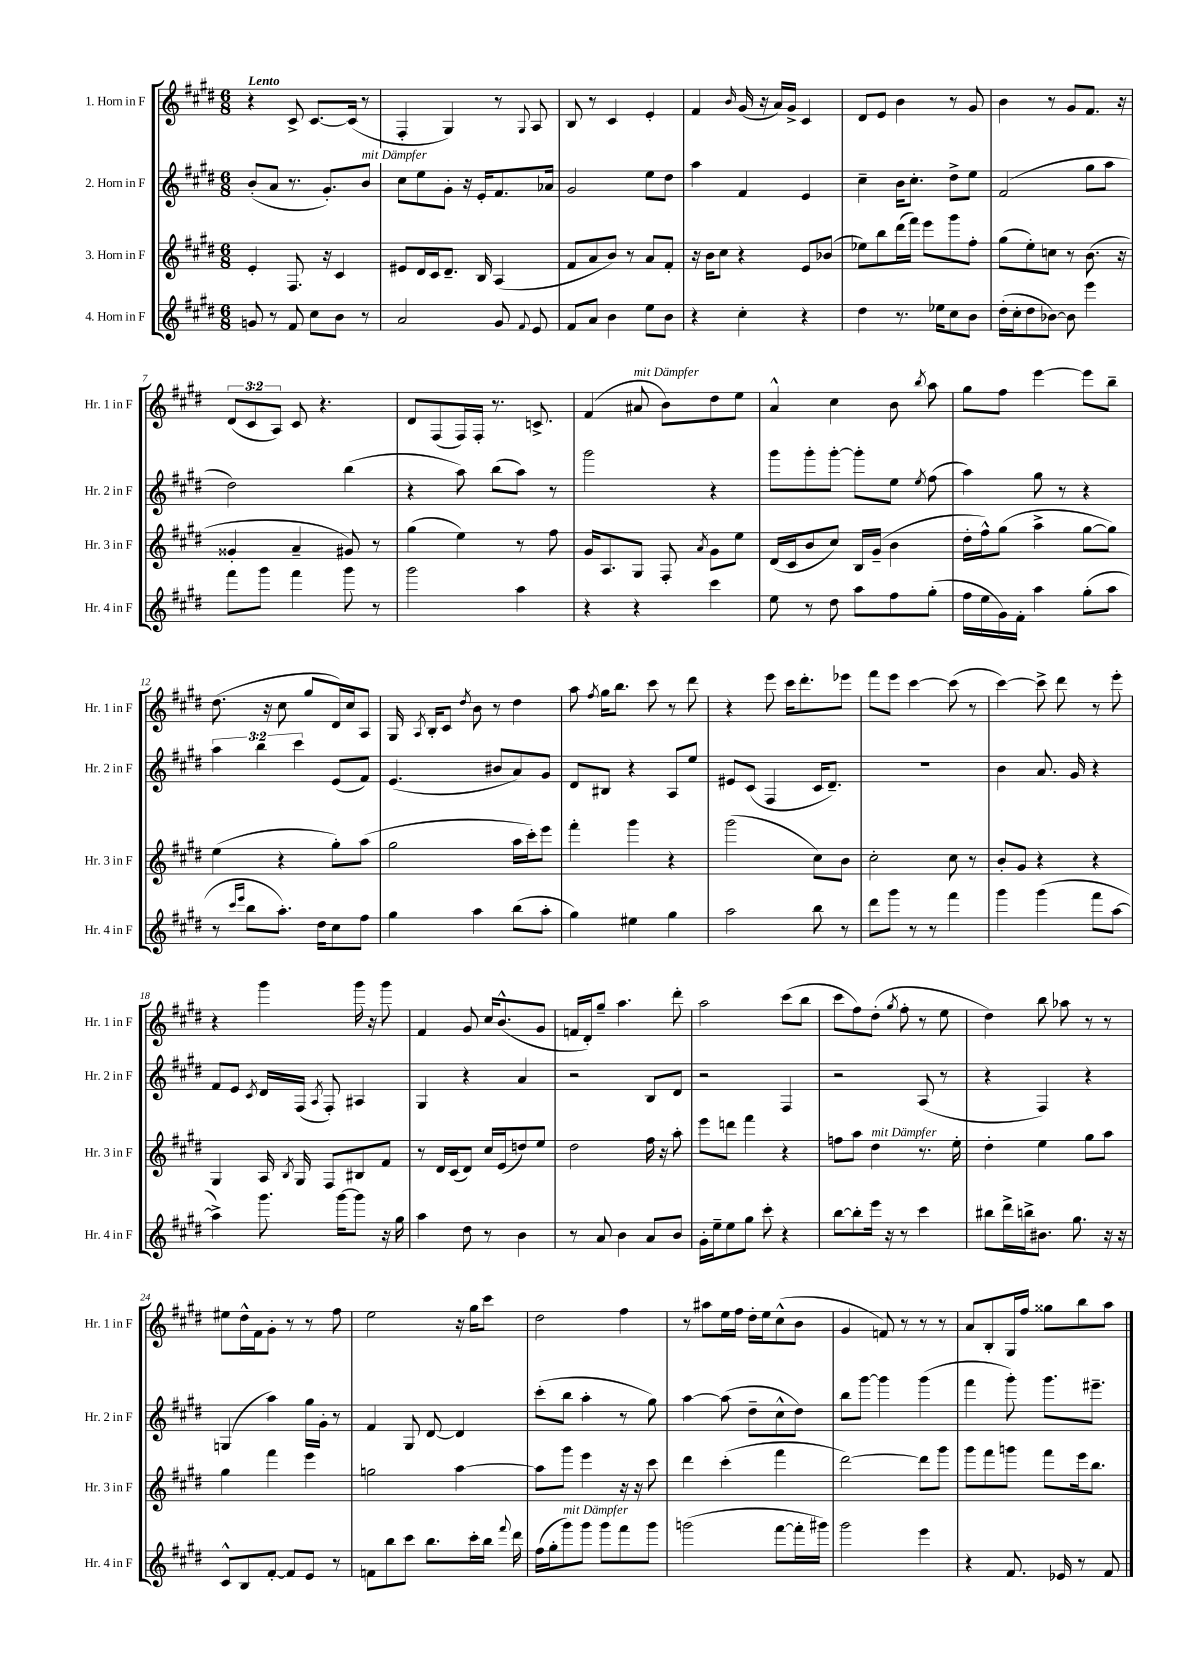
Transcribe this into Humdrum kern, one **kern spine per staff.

**kern	**kern	**kern	**kern
*part4	*part3	*part2	*part1
*staff4	*staff3	*staff2	*staff1
*I"4. Horn in F	*I"3. Horn in F	*I"2. Horn in F	*I"1. Horn in F
*I'Hr. 4 in F	*I'Hr. 3 in F	*I'Hr. 2 in F	*I'Hr. 1 in F
*clefG2	*clefG2	*clefG2	*clefG2
*k[f#c#g#d#]	*k[f#c#g#d#]	*k[f#c#g#d#]	*k[f#c#g#d#]
*M6/8	*M6/8	*M6/8	*M6/8
=1	=1	=1	=1
!	!	!	!LO:TX:a:B:t=Lento
8gn/	4e'/	(8b'/L	4r
8r	.	8a/J	.
8f#/	8.F#/	8.r	8c#^/
8cc#\L	.	.	[8.c#/L
.	16r	8.g#'/L)	.
8b\J	4c#/	.	.
.	.	.	(16c#/Jk]
!	!	!LO:TX:a:i:t=mit Dämpfer	!
8r	.	8b/J	8r
=2	=2	=2	=2
2a/	8e#X/L	8cc#\L	4F#'/
.	16d#/L	8ee\	.
.	16c#/J	.	.
.	8.d#~/J	8g#'\J	4G#/)
.	.	16r	.
.	16B/	16e'/KL	.
8g#/	(4A/	8.f#/	8r
8qqf#/	.	.	8qqG#/
8e/	.	.	8A/
.	.	16a-X/Jk	.
=3	=3	=3	=3
8f#/L	8f#/L	2g#/	8B/
8a/J	8a/	.	8r
4b\	8b/J)	.	4c#/
.	8r	.	.
8ee\L	8a/L	8ee\L	4e'/
8b\J	8f#'/J	8dd#\J	.
=4	=4	=4	=4
4r	16r	4aa\	4f#/
.	16b\KL	.	.
.	8cc#\J	.	.
.	.	.	16qqb/
4cc#'\	4r	4f#/	(16g#/
.	.	.	16r
.	.	.	16a/LL)
.	.	.	16g#^/JJ
4r	8e/L	4e/	4c#/
.	(8b-X/J	.	.
=5	=5	=5	=5
4dd#\	8ee-X\L)	4cc#~\	8d#/L
.	8bb\	.	8e/J
8.r	(16ddd#\L	16b\KL	4b\
.	16fff#\JJ)	8.cc#'\J	.
.	8eee\L	.	.
16ee-X\KL	.	.	.
8cc#\	8ggg#\	8dd#^\L	8r
8b\J	8ff#'\J	8ee\J	8g#/
=6	=6	=6	=6
(16dd#'\LL	(8gg#\L	(2f#/	4b\
16cc#'\J	.	.	.
8dd#\	8ee'\)	.	.
[8b-X\J)	8ccn\J	.	8r
8b-\]	8r	.	8g#/L
4eee\	(8.b\	8gg#\L	8.f#/J
.	.	8aa\J	.
.	16r	.	16r
!!LO:LB:g=z
=7	=7	=7	=7
8fff#\L	4g##X'/	2dd#\)	(12d#/L
.	.	.	12c#/
8ggg#\J	.	.	.
.	.	.	12A/J)
4fff#\	4a~/	.	8c#/
.	.	.	4.r
8ggg#\	8g#X/)	(4bb\	.
8r	8r	.	.
=8	=8	=8	=8
2ggg#\	(4gg#\	4r	8d#/L
.	.	.	(8F#/
.	4ee\)	8aa\)	16F#/L)
.	.	.	16F#'/JJ
.	.	(8bb\L	8.r
4aa\	8r	8aa\J)	.
.	.	.	8.cn^/
.	8ff#\	8r	.
=9	=9	=9	=9
4r	16g#/KL	2ggg#\	(4f#/
.	8.A/	.	.
!	!	!	!LO:TX:a:i:t=mit Dämpfer
4r	8G#/J	.	8a#X/
.	8F#'/	.	8b\L)
.	8qa/	.	.
4ccc#\	8g#\L	4r	8dd#\
.	8ee\J	.	8ee\J
=10	=10	=10	=10
8ee\	(16d#/LL	8ggg#\L	4a^^/
.	16c#/J	.	.
8r	8b/	8ggg#'\	.
8dd#\	8cc#/J)	[8ggg#'\J	4cc#\
8aa\L	16B/LL	8ggg#'\L]	.
.	(16g#~/JJ	.	.
8ff#\	4b\	8ee\J	8b\
.	.	8qee/	8qbb/
(8gg#'\J	.	(8ff#\	8aa\
=11	=11	=11	=11
16ff#\LL	16dd#'\LL	4aa\)	8gg#\L
16ee\	16ff#^^\J)	.	.
16g#\)	(8gg#\J	.	8ff#\J
16f#'\JJ	.	.	.
4aa\	4aa^\	8gg#\	[4eee\
.	.	8r	.
(8gg#'\L	[8gg#\L	4r	8eee\L]
8aa\J	8gg#\J])	.	8bb~\J
!!LO:LB:g=z
=12	=12	=12	=12
8r	(4ee\	6aa\	(8.dd#\
16qqccc#/LL	.	.	.
16qqeee/JJ	.	.	.
8bb\L	.	.	.
.	.	6bb\	.
.	.	.	16r
8.aa'\J)	4r	.	8cc#\
.	.	6ccc#\	.
.	.	.	8gg#/L
16dd#\KL	.	.	.
8cc#\	8gg#'\L)	(8e/L	16d#/L)
.	.	.	16cc#/J
8ff#\J	(8aa\J	8f#/J)	8A/J
=13	=13	=13	=13
4gg#\	2gg#\	(4.e/	16G#/
.	.	.	8qA/
.	.	.	16B'/KL
.	.	.	8c#/J
.	.	.	8qdd#/
4aa\	.	.	8b\
.	.	8b#X/L	8r
(8bb\L	16aa\LL	8a/)	4dd#\
.	16ccc#'\J)	.	.
8aa'\J	8eee\J	8g#/J	.
=14	=14	=14	=14
4gg#\)	4fff#'\	8d#/L	8aa\
.	.	.	8qff#/
.	.	8B#X/J	16gg#\KL
.	.	.	8.bb\J
4ee#X\	4ggg#\	4r	.
.	.	.	8ccc#\
4gg#\	4r	8A/L	8r
.	.	8ee/J	8ddd#\
=15	=15	=15	=15
2aa\	(2ggg#\	8e#X/L	4r
.	.	(8c#/J	.
.	.	4F#/	8eee\
.	.	.	16ccc#\KL
.	.	.	8.ddd#'\
8bb\	8cc#\L)	16c#/KL	.
.	.	8.d#~/J)	.
8r	8b\J	.	8eee-X\J
=16	=16	=16	=16
8ddd#\L	2cc#'\	2.r	8fff#\L
8ggg#\J	.	.	8eee\J
8r	.	.	[4ccc#\
8r	.	.	.
4fff#\	8cc#\	.	(8ccc#\]
.	8r	.	8r
=17	=17	=17	=17
4ggg#\	8b'/L	4b\	[4ccc#\)
.	8g#/J	.	.
(4ggg#\	4r	8.a/	8ccc#^\]
.	.	.	8ddd#\
.	.	16g#/	.
8fff#\L	4r	4r	8r
[8aa\J	.	.	8eee'\
!!LO:LB:g=z
=18	=18	=18	=18
4aa^\])	4G#/	8f#/L	4r
.	.	8e/J	.
.	.	8qc#/	.
8.ggg#\	16A/	16d#/LL	4ggg#\
.	8qB/	.	.
.	16G#/	(16F#/JJ	.
.	.	8qA/	.
.	8F#/L	8F#'/)	.
[16ggg#\KL	.	.	.
8ggg#\J]	8B#X/	4A#X/	16ggg#\
.	.	.	16r
16r	8f#/J	.	8ggg#\
16gg#\	.	.	.
=19	=19	=19	=19
4aa\	8r	4G#/	4f#/
.	16d#/LL	.	.
.	(16c#/J	.	.
8dd#\	8d#/J)	4r	8g#/
8r	16cc#/LL	.	16cc#/KL
.	(16e/J	.	(8.b^^/
4b\	8ddn/)	4a/	.
.	8ee/J	.	8g#/J
=20	=20	=20	=20
8r	2dd#\	2r	16fn/LL
.	.	.	16d#'/J)
8a/	.	.	8gg#~/J
4b\	.	.	4.aa\
8a/L	16ff#\	8B/L	.
.	16r	.	.
8b/J	8aa'\	8d#/J	8ddd#'\
=21	=21	=21	=21
16g#'\LL	8eee\L	2r	2aa\
16ee~\J	.	.	.
8ee\	8dddn\J	.	.
8gg#\J	4fff#\	.	.
8ccc#'\	.	.	.
4r	4r	4F#/	(8ccc#\L
.	.	.	8bb\J
=22	=22	=22	=22
[8bb\L	8ffn\L	2r	8ccc#\L
8bb'\]	8aa\J	.	8ff#\)
!	!LO:TX:a:i:t=mit Dämpfer	!	!
16eee\Jk	4dd#\	.	(8dd#'\J
16r	.	.	.
.	.	.	8qgg#/
8r	.	.	8ff#'\
4ccc#\	8.r	(8A/	8r
.	.	8r	8ee\
.	16ee'\	.	.
=23	=23	=23	=23
8bb#X\L	4dd#'\	4r	4dd#\)
16ddd#^\L	.	.	.
16bbn^\J	.	.	.
8.b#X\J	4ee\	4F#/)	8bb\
.	.	.	8aa-X\
8.gg#\	.	.	.
.	8gg#\L	4r	8r
16r	8aa\J	.	8r
16r	.	.	.
!!LO:LB:g=z
=24	=24	=24	=24
8c#^^/L	4gg#\	(4Gn/	8ee#X\L
8B/	.	.	16dd#^^\L
.	.	.	16f#\J
[8f#'/J	4fff#\	4aa\)	8g#'\J
8f#/L]	.	.	8r
8e/J	4eee\	16gg#\LL	8r
.	.	16g#'\JJ	.
8r	.	8r	8ff#\
=25	=25	=25	=25
8fn\L	2ggn\	4f#/	2ee\
8bb\	.	.	.
8ccc#\J	.	8G#/	.
8.bb\L	.	[8d#/	.
.	[4aa\	4d#/]	16r
16ccc#'\L	.	.	16gg#\KL
16bb\JJ	.	.	8ccc#\J
8qqfff#/	.	.	.
16ddd#\	.	.	.
=26	=26	=26	=26
(16ff#\LL	8aa\L]	(8ccc#'\L	2dd#\
16gg#'\J	.	.	.
!LO:TX:a:i:t=mit Dämpfer	!	!	!
8ggg#\)	8ggg#\J	8bb\J	.
8ggg#\J	4eee\	4aa'\	.
8ggg#\L	.	.	.
8fff#\	16r	8r	4ff#\
.	16r	.	.
8ggg#\J	8ccc#\	8gg#\)	.
=27	=27	=27	=27
(2gggn\	4ddd#\	[4aa\	8r
.	.	.	8aa#X\L
.	(4ccc#'\	(8aa\]	16ee\L
.	.	.	16ff#\JJ
.	.	8dd#~\L	16dd#'\LL
.	.	.	16ee\J
[8fff#\L	4fff#\	8cc#^^\	(8cc#^^\
16fff#'\L]	.	8dd#\J)	8b\J
16ggg#X\JJ)	.	.	.
=28	=28	=28	=28
2ggg#\	[2ddd#\)	8bb\L	4g#/
.	.	[8ggg#\J	.
.	.	4ggg#\]	8fn/)
.	.	.	8r
4eee\	8ddd#\L]	(4ggg#\	8r
.	8ggg#\J	.	8r
=29	=29	=29	=29
4r	8ggg#\L	4fff#\	8a/L
.	8fff#\	.	8B'/
8.f#/	8gggn\J	8ggg#'\)	16G#/L
.	.	.	16ff#/JJ
.	8fff#\L	8.ggg#\L	8gg##X\L
16e-X/	.	.	.
8r	16eee\k	.	8bb\
.	8.bb\J	8.eee#X~\J	.
8f#/	.	.	8aa\J
==	==	==	==
*-	*-	*-	*-
